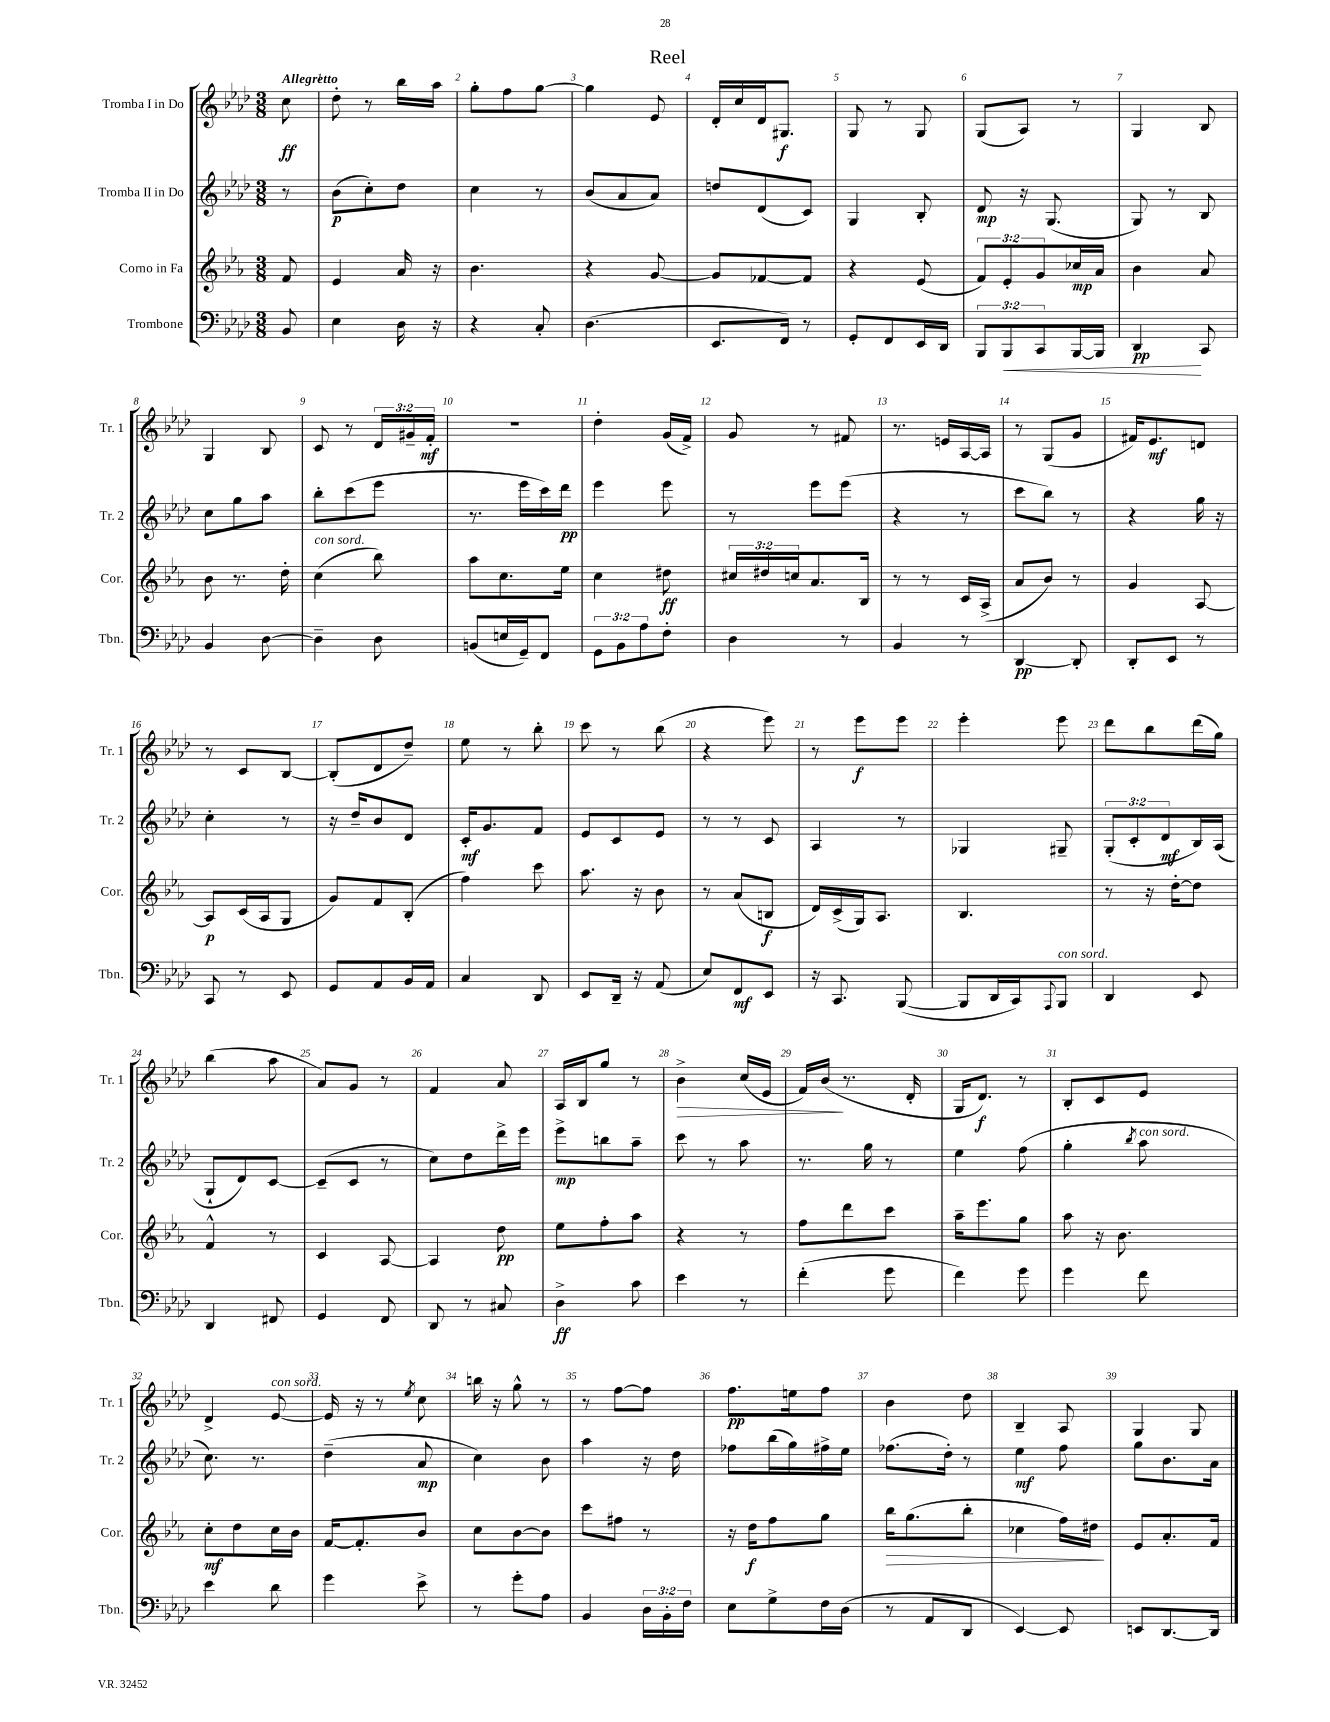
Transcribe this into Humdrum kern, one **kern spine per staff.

**kern	**kern	**kern	**kern
*staff4	*staff3	*staff2	*staff1
*clefF4	*clefG2	*clefG2	*clefG2
*k[b-e-a-d-]	*k[b-e-a-]	*k[b-e-a-d-]	*k[b-e-a-d-]
*M3/8	*M3/8	*M3/8	*M3/8
8BB-/	8f/	8r	8cc\
=	=	=	=
4E-\	4e-/	(8b-\L	8dd-'\
.	.	8cc'\)	8r
16D-\	16a-/	8dd-\J	16bb-\LL
16r	16r	.	16aa-\JJ
=	=	=	=
4r	4.b-\	4cc\	8gg'\L
.	.	.	8ff\
8C'/	.	8r	[8gg\J
=	=	=	=
(4.D-\	4r	(8b-/L	4gg\]
.	.	8a-/	.
.	[8g/	8a-/J)	8e-/
=	=	=	=
8.EE-/L	8g/]L	8dd/L	16d-'/LL
.	.	.	16cc/
.	[8f-/	(8d-/	16d-/J
16FF/Jk)	.	.	8.G#/J
8r	8f-/]J	8c/J)	.
=	=	=	=
8GG'/L	4r	4G/	8G/
8FF/	.	.	8r
16EE-/L	(8e-/	8B-'/	8G/
16DD-/JJ	.	.	.
=	=	=	=
12BBB-/L	12f/L)	8d-/	(8G/L
12BBB-/	12e-'/	.	.
.	.	16r	8A-/J)
12CC/	12g/	.	.
.	.	(8.G/	.
[16BBB-/L	16cc-/L	.	8r
16BBB-/]JJ	16a-/JJ	.	.
=	=	=	=
4DD-/	4b-\	8G/)	4G/
.	.	8r	.
8CC/	8a-/	8B-/	8B-/
=	=	=	=
4BB-/	8b-\	8cc\L	4G/
.	8.r	8gg\	.
[8D-\	.	8aa-\J	8B-/
.	16dd'\	.	.
=	=	=	=
4D-~\]	(4cc\	8bb-'\L	8c/
.	.	(8ccc\	8r
8D-\	8bb-\)	8eee-\J	24d-/LL
.	.	.	24g#~/
.	.	.	24f'/JJ
=	=	=	=
(8BB/L	8aa-\L	8.r	4.r
16E/L	8.cc\	.	.
16GG~/J)	.	16eee-\LL	.
8FF/J	.	16ccc\)	.
.	16ee-\Jk	16ddd-\JJ	.
=	=	=	=
12GG\L	4cc\	4eee-\	4dd-'\
12BB-\	.	.	.
12A-\	.	.	.
8F'\J	8dd#\	8eee-\	(16g/LL
.	.	.	16f^/JJ)
=	=	=	=
4D-\	24cc#/LL	8r	8g/
.	24dd#/	.	.
.	24cc/J	.	.
.	8.a-/	8eee-\L	8r
8r	.	(8eee-\J	8f#/
.	16B-/Jk	.	.
=	=	=	=
4BB-/	8r	4r	8.r
.	8r	.	.
.	.	.	16e/LL
8r	16c/LL	8r	[16A-/
.	(16A-^/JJ	.	16A-/]JJ
=	=	=	=
[4DD-/	8a-/L	8ccc\L	8r
.	8b-/J)	8bb-\J)	(8G/L
8DD-'/]	8r	8r	8g/J
=	=	=	=
8DD-'/L	4g/	4r	16f#/LK)
.	.	.	8.e-/
8EE-/J	.	.	.
8r	[8A-/	16gg\	8d/J
.	.	16r	.
=	=	=	=
8CC/	8A-/]L	4cc'\	8r
8r	(16c/L	.	8c/L
.	16A-/J	.	.
8EE-/	8G/J	8r	[8B-/J
=	=	=	=
8GG/L	8g/L)	16r	(8B-'/]L
.	.	16dd-~/LK	.
8AA-/	8f/	8b-/	8d-/
16BB-/L	(8B-'/J	8d-/J	8dd-~/J)
16AA-/JJ	.	.	.
=	=	=	=
4C/	4ff\)	16c'/LK	8ee-\
.	.	8.g/	.
.	.	.	8r
8DD-/	8ccc\	8f/J	8bb-'\
=	=	=	=
8EE-/L	8.aa-\	8e-/L	8ccc\
16DD-~/Jk	.	8c/	8r
16r	16r	.	.
(8AA-/	8b-\	8e-/J	(8bb-\
=	=	=	=
8E-/L)	8r	8r	4r
8FF/	(8a-/L	8r	.
8EE-/J	8B/J	8c/	8eee-\)
=	=	=	=
16r	16d/LL)	4A-/	8r
8.CC/	(16c^/	.	.
.	16G/J)	.	8eee-\L
.	8.A-/J	.	.
([8BBB-/	.	8r	8eee-\J
=	=	=	=
8BBB-/]L	4.B-/	4G-/	4eee-'\
16DD-/L	.	.	.
16CC/J)	.	.	.
8qqAAA-/	.	.	.
8BBB-/J	.	8G#~/	8eee-\
=	=	=	=
4DD-/	8r	(12G'/L	8ddd-\L
.	.	12c'/	.
.	16r	.	8bb-\
.	.	12d-/	.
.	[16dd'\LK	.	.
8EE-/	8dd\]J	16B-/L)	(16ddd-\L
.	.	(16A-/JJ	16gg\JJ)
=	=	=	=
4DD-/	4f^^/	8G`/L	(4bb-\
.	.	8d-/)	.
8FF#/	8r	[8c/J	8aa-\
=	=	=	=
4GG/	4c/	(8c~/]L	8a-/L)
.	.	8c/J	8g/J
8FF/	[8A-/	8r	8r
=	=	=	=
8DD-/	4A-/]	8cc\L)	4f/
8r	.	8dd-\	.
8C#/	8dd\	16ddd-^\L	8a-/
.	.	16eee-\JJ	.
=	=	=	=
4D-^\	8ee-\L	8eee-^\L	16A-/LL
.	.	.	16B-/J
.	8ff'\	8bb\	8gg/J
8c\	8aa-\J	8aa-~\J	8r
=	=	=	=
4e-\	4r	8ccc\	4b-^\
.	.	8r	.
8r	8r	8aa-\	(16cc/LL
.	.	.	16e-/JJ
=	=	=	=
(4f'\	8ff\L	8.r	16f/LL)
.	.	.	(16b-/JJ
.	8ddd\	.	8.r
.	.	16gg\	.
8g\	8ccc\J	8r	.
.	.	.	16d-'/
=	=	=	=
4f\)	16aa-~\LK	4ee-\	16G/LK
.	8.eee-\	.	8.d-/J)
8g\	8gg\J	(8ff\	8r
=	=	=	=
4g\	8aa-\	4gg'\	8B-'/L
.	16r	.	8c/
.	8.b-\	.	.
.	.	8qbb-/	.
8f\	.	8aa-\	8e-/J
=	=	=	=
4e-\	8cc'\L	8.cc\)	4d-^/
.	8dd\	.	.
.	.	8.r	.
8d-\	16cc\L	.	[8e-/
.	16b-\JJ	.	.
=	=	=	=
4g\	[16f/LK	(4dd-~\	16e-/]
.	8.f'/]	.	16r
.	.	.	8r
.	.	.	8qee-/
8e-^\	8b-/J	8a-/	8cc\
=	=	=	=
8r	8cc\L	4cc\)	16bb\
.	.	.	16r
8g'\L	[8b-\	.	8gg^^\
8A-\J	8b-\]J	8b-\	8r
=	=	=	=
4BB-/	8ccc\L	4aa-\	8r
.	8ff#\J	.	[8ff\L
24D-\LL	8r	16r	8ff\]J
24BB-'\	.	.	.
.	.	16dd-\	.
24F\JJ	.	.	.
=	=	=	=
8E-\L	16r	8ff-\L	8.ff\L
.	16dd\LK	.	.
8G^\	8ff\	(16bb-\L	.
.	.	16gg\)	16ee\k
16F\L	8gg\J	16ff#^\	8ff\J
(16D-\JJ	.	16ee-\JJ	.
=	=	=	=
8r	16bb-\LK	(8.ff-\L	4b-\
.	(8.gg\	.	.
8AA-/L	.	.	.
.	.	16dd-'\Jk)	.
8DD-/J	8bb-'\J	8r	8dd-\
=	=	=	=
[4EE-/)	4cc-\	4ee-\	4B-~/
8EE-/]	16ff\LL)	8ff\	8A-/
.	16dd#\JJ	.	.
=	=	=	=
8EE/L	8e-/L	8gg\L	4G/
[8.DD-/	8.a-'/	8.b-\	.
.	.	.	8G/
16DD-/]Jk	16f/Jk	16a-\Jk	.
==	==	==	==
*-	*-	*-	*-
